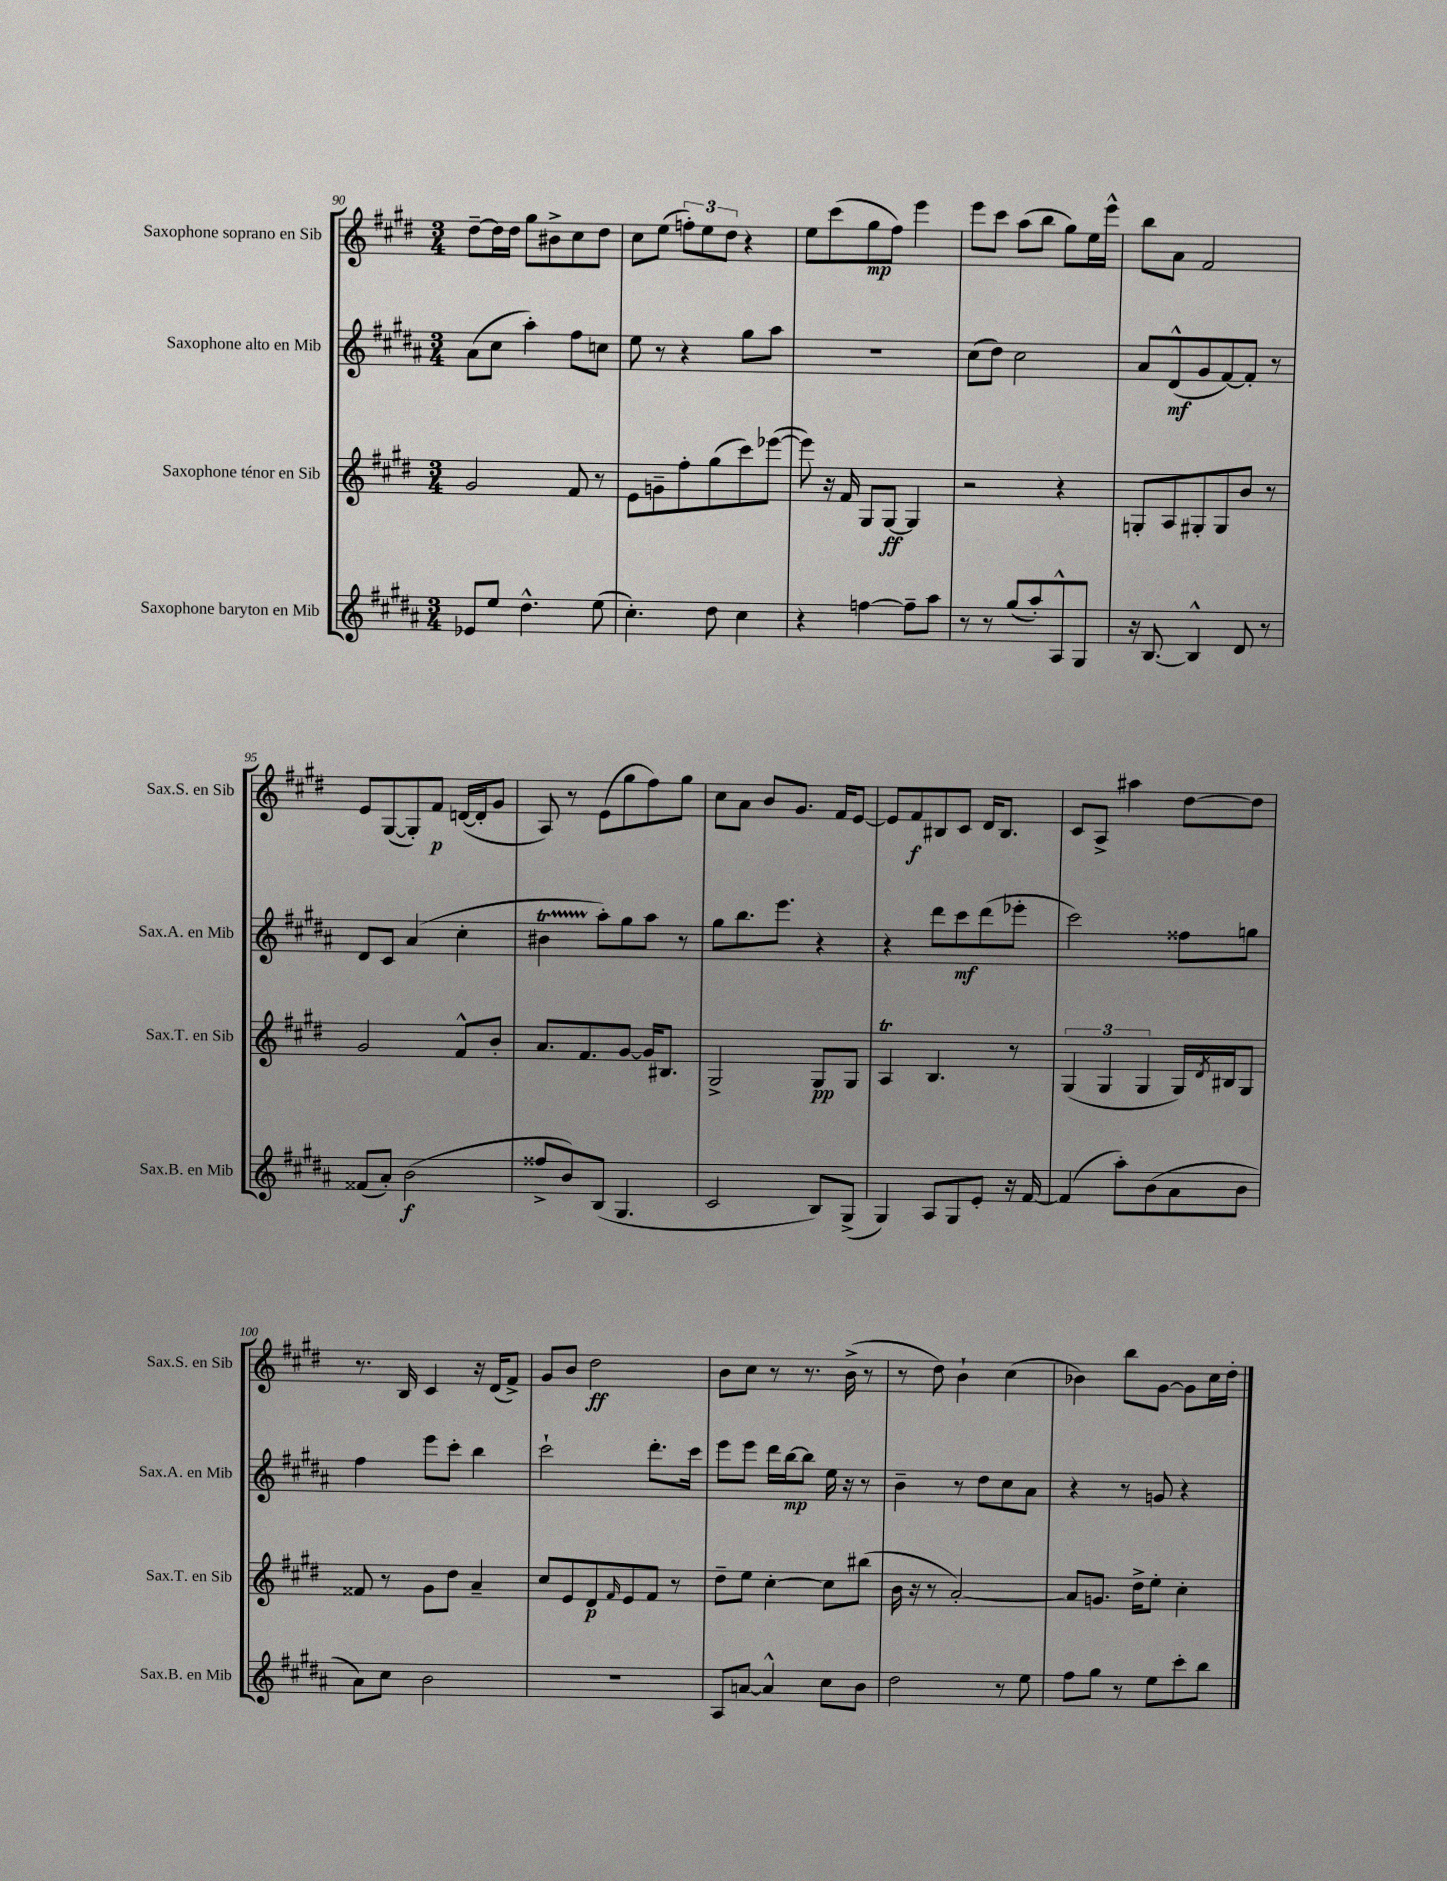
<<
\new StaffGroup <<
\new Staff = "s0" \with { instrumentName = "Saxophone soprano en Sib" shortInstrumentName = "Sax.S. en Sib" } {
    \clef treble \key e \major \numericTimeSignature \time 3/4
    dis''8~-- dis''16 dis''16 gis''8 bis'8-> cis''8 dis''8 |
    cis''8 e''8( \tuplet 3/2 { f''8-.) e''8 dis''8 } r4 |
    e''8 cis'''8( gis''8\mp fis''8) e'''4 |
    e'''8 cis'''8 a''8( b''8 gis''8) e''16 e'''16-^ |
    b''8 a'8 fis'2 |
    e'8 gis8~( gis8-.) fis'8\p d'16~( d'16-. gis'8 |
    a8) r8 e'8( gis''8 fis''8) gis''8 |
    cis''8 a'8 b'8 gis'8. fis'16 e'8~ |
    e'8 fis'8\f bis8 cis'8 dis'16 bis8. |
    cis'8 a8-> ais''4 dis''8~ dis''8 |
    r8. b16 cis'4 r16 dis'16( fis'8->) |
    gis'8 b'8 dis''2\ff |
    b'8 cis''8 r8 r8. b'16->( r8 |
    r8 dis''8) b'4-! cis''4( |
    bes'4) b''8 gis'8~ gis'8 cis''16 dis''16-. \bar "|." |
}
\new Staff = "s1" \with { instrumentName = "Saxophone alto en Mib" shortInstrumentName = "Sax.A. en Mib" } {
    \clef treble \key b \major \numericTimeSignature \time 3/4
    ais'8( cis''8 ais''4-.) fis''8 c''8 |
    e''8 r8 r4 gis''8 ais''8 |
    R2. |
    cis''8( dis''8) cis''2 |
    ais'8 dis'8-^\mf( gis'8 fis'8~) fis'8-. r8 |
    dis'8 cis'8 ais'4( cis''4-. |
    bis'4\startTrillSpan ais''8-.\stopTrillSpan) gis''8 ais''8 r8 |
    gis''8 b''8. e'''8. r4 |
    r4 dis'''8 cis'''8\mf dis'''8( ees'''8-. |
    cis'''2) fisis''8 g''8 |
    fis''4 e'''8 cis'''8-. b''4 |
    cis'''2-! dis'''8.-. cis'''16 |
    e'''8 e'''8 dis'''16 b''16~\mp b''8 e''16 r16 r8 |
    b'4-- r8 dis''8 cis''8 ais'8 |
    r4 r8 g'8 r4 \bar "|." |
}
\new Staff = "s2" \with { instrumentName = "Saxophone ténor en Sib" shortInstrumentName = "Sax.T. en Sib" } {
    \clef treble \key e \major \numericTimeSignature \time 3/4
    gis'2 fis'8 r8 |
    e'8 g'8-- fis''8-. gis''8( cis'''8) ees'''8~( |
    ees'''8) r16 fis'16 gis8 gis8~\ff gis4 |
    r2 r4 |
    g8-. a8 gis8-. gis8 b'8 r8 |
    gis'2 fis'8-^ b'8-. |
    a'8. fis'8. gis'8~ gis'16 bis8. |
    gis2-> gis8\pp gis8 |
    a4\trill b4. r8 |
    \tuplet 3/2 { gis4( gis4 gis4 } gis16) \acciaccatura { dis'8 } bis16 gis8 |
    fisis'8 r8 gis'8 dis''8 a'4-- |
    cis''8 e'8 dis'8\p \grace { fis'16 } e'8 fis'8 r8 |
    dis''8-- e''8 cis''4~-. cis''8 bis''8( |
    b'16 r16 r8 a'2~-.) |
    a'8 g'8. dis''16-> e''8-. cis''4-. \bar "|." |
}
\new Staff = "s3" \with { instrumentName = "Saxophone baryton en Mib" shortInstrumentName = "Sax.B. en Mib" } {
    \clef treble \key b \major \numericTimeSignature \time 3/4
    ees'8 e''8 dis''4.-^ e''8( |
    cis''4.-.) dis''8 cis''4 |
    r4 f''4~ f''8-- ais''8 |
    r8 r8 gis''8( ais''8-.) ais8-^ gis8 |
    r16 b8.~ b4-^ dis'8 r8 |
    fisis'8( ais'8-.) b'2\f( |
    fisis''8-> b'8) b8( gis4. |
    cis'2 b8) gis8->( |
    gis4) ais8 gis8 e'8-. r16 fis'16~ |
    fis'4( ais''8-.) b'8( ais'8 b'8 |
    ais'8) cis''8 b'2 |
    R2. |
    ais8 a'8~ a'4-^ cis''8 b'8 |
    dis''2 r8 e''8 |
    fis''8 gis''8 r8 e''8 cis'''8-. b''8 \bar "|." |
}
>>
>>
\layout { \context { \Score currentBarNumber = #90 } }
